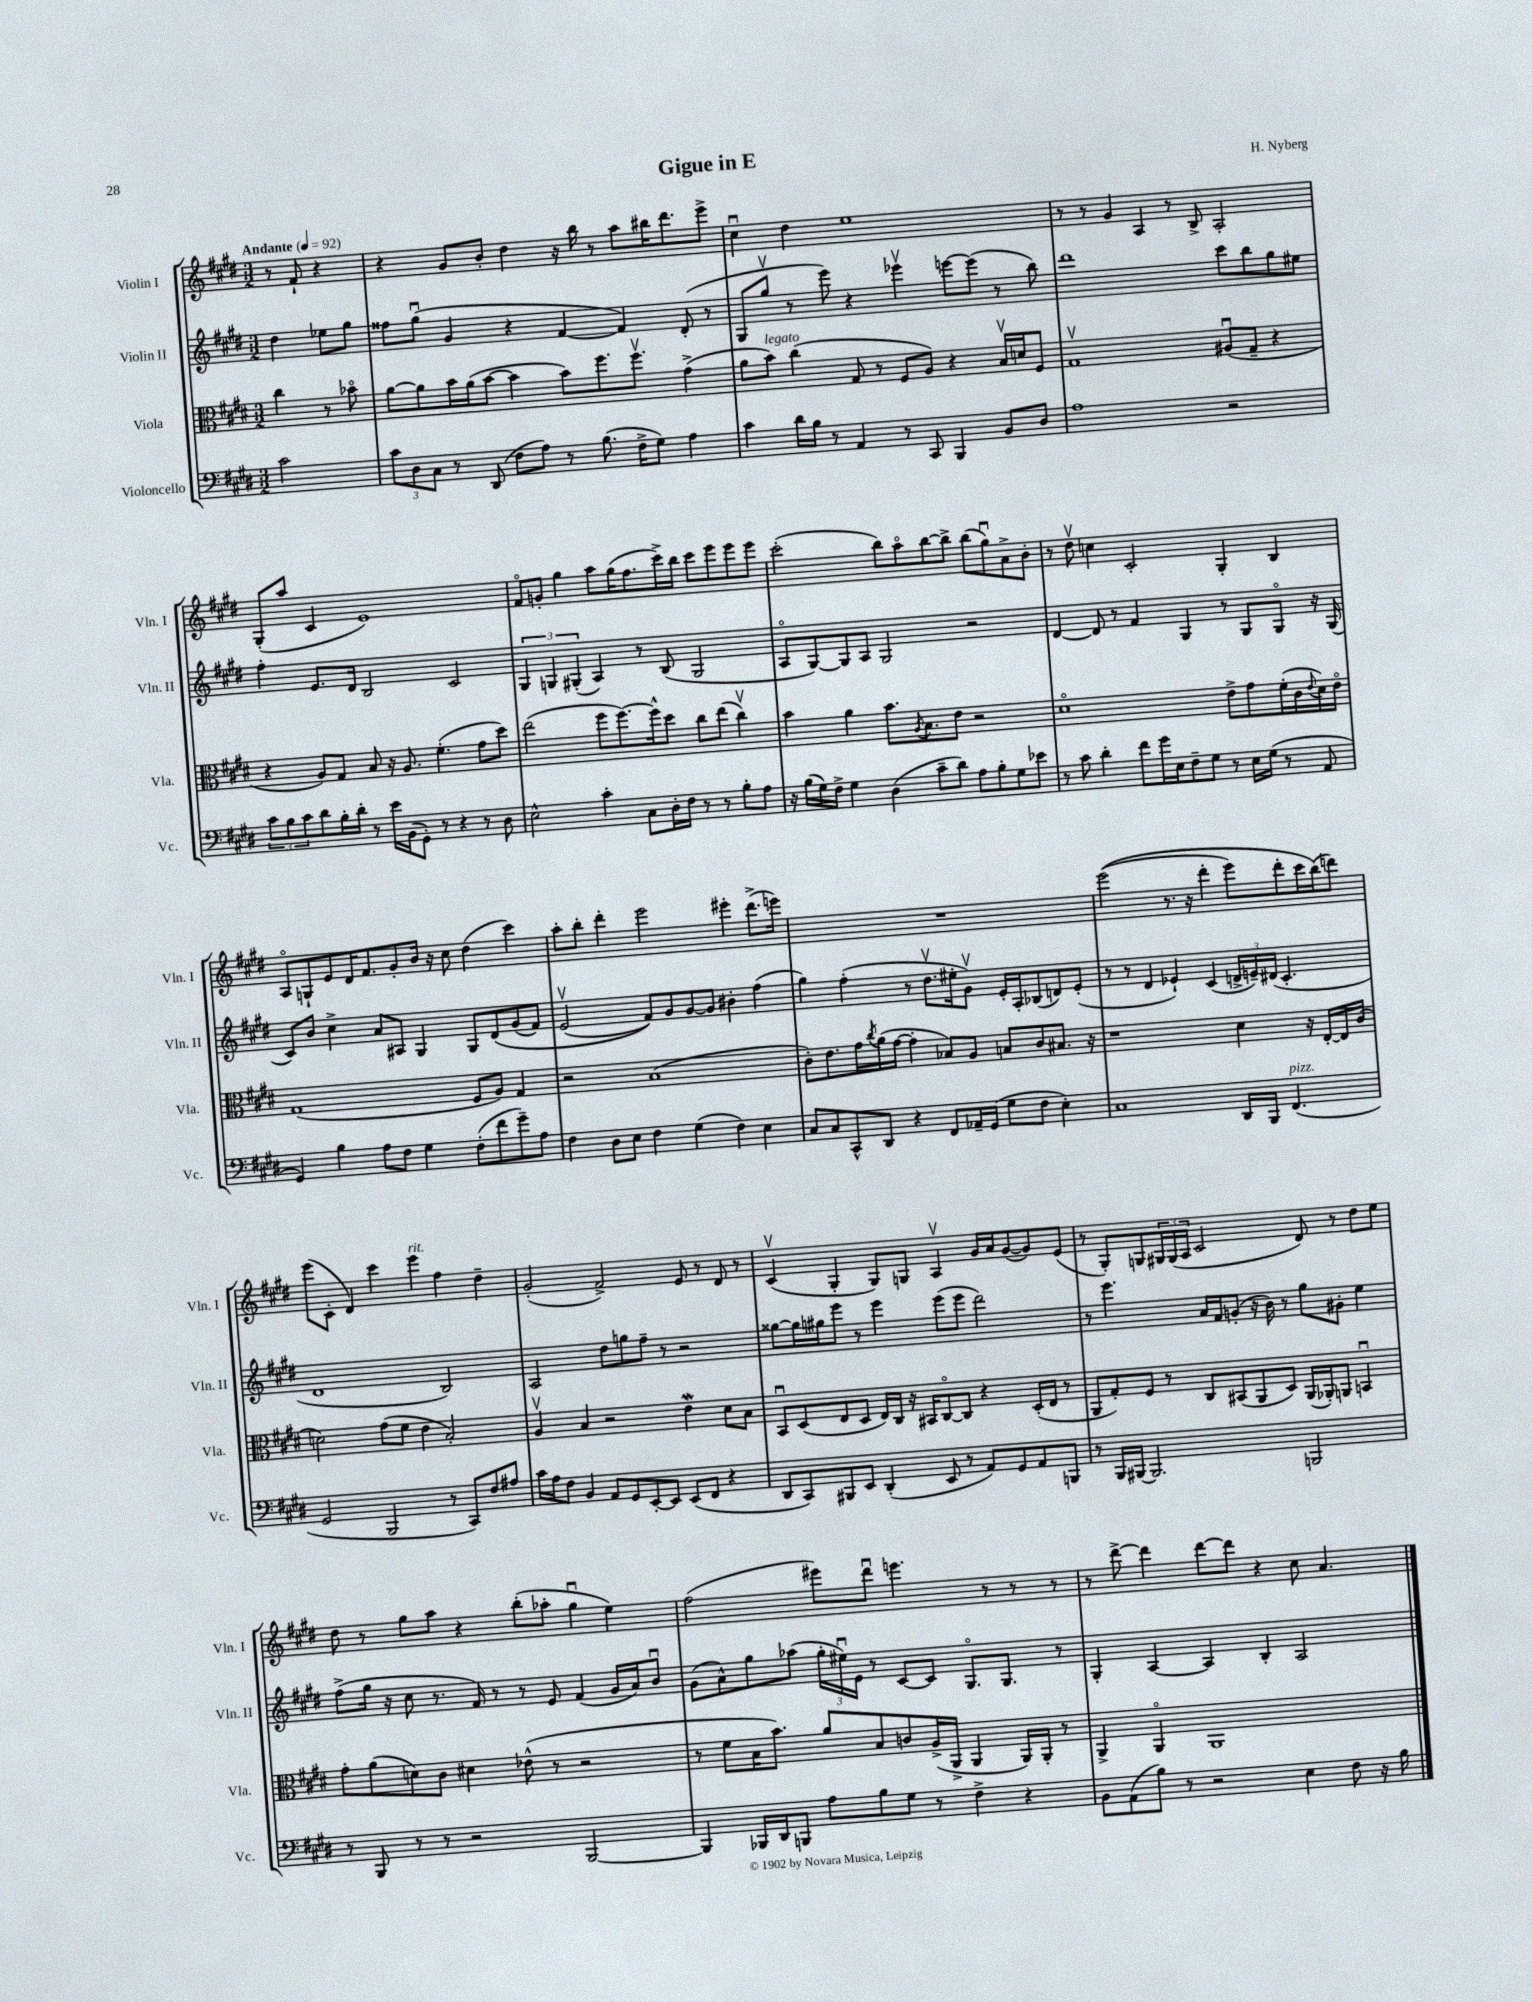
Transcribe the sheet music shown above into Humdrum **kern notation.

**kern	**kern	**kern	**kern
*part4	*part3	*part2	*part1
*staff4	*staff3	*staff2	*staff1
*I"Violoncello	*I"Viola	*I"Violin II	*I"Violin I
*I'Vc.	*I'Vla.	*I'Vln. II	*I'Vln. I
*clefF4	*clefC3	*clefG2	*clefG2
*k[f#c#g#d#]	*k[f#c#g#d#]	*k[f#c#g#d#]	*k[f#c#g#d#]
*M3/2	*M3/2	*M3/2	*M3/2
*MM92	*MM92	*MM92	*MM92
=	=	=	=
!	!	!	!LO:TX:a:B:t=Andante
2c#\	4cc#\	4dd#\	8r
.	.	.	8f#`/
.	8r	8ee-X\L	4r
.	8b-X\	8gg#\J	.
=1	=1	=1	=1
12c#\L	[8a\L	8ff##X\L	4r
12D#\	.	.	.
.	8a\]	(8gg#u\J	.
12C#\J	.	.	.
8r	16b\L	4g#/	8g#/L
.	(16a\J	.	.
(8DD#/	[8b\J	.	8b'/J
8F#\L	4b\]	4r	4dd#\
8A\J)	.	.	.
8r	8b\L)	[4f#/	16r
.	.	.	16bb\
(8.B\	8.ff#\	.	8r
.	.	4f#/])	8aa\L
16F#^\KL	8.ff#v\J	.	.
8G#\J)	.	.	16bb#X\K
.	.	.	8.ddd#\
4A\	(4g#^\	(8d#'/	.
.	.	8r	8eee^\J
=2	=2	=2	=2
4c#\	8a\L	8G#/L	4cc#u\
!	!LO:TX:a:i:t=legato	!	!
.	8b\J)	8gg#v/J	.
16d#\LL	(4cc#\	8r	4dd#\
16B\JJ	.	.	.
8r	.	8eee\)	.
4AA/	8G#/	4r	1ee
.	8r	.	.
8r	8F#/L	4eee-Xv\	.
8CC#/	8A/J)	.	.
4BBB/	4r	[8eeen\L	.
.	.	(8eee\J]	.
8BB/L	16Bv/LL	8r	.
.	16dn/J	.	.
8D#/J	8F#/J	8bb\)	.
=3	=3	=3	=3
1A	1G#v	1ddd#	8r
.	.	.	8r
.	.	.	4g#/
.	.	.	4A/
.	.	.	8r
.	.	.	8B^/
2r	(8A#Xu/L	8ccc#\L	2A'/
.	8G#~/J	8bb\	.
.	4r	8gg#\	.
.	.	8ee#X\J	.
!!LO:LB:g=z
=4	=4	=4	=4
12c#\L	4r	4ff#'\	(8G#'/L
12B\	.	.	.
.	.	.	8aa/J
12c#\	.	.	.
8d#\	8A/L)	8.e/L	4c#/
16B'\L	8G#/J	.	.
16d#'\JJ	.	16d#/Jk	.
8r	8B/	2B/	1e)
16e\LL	16r	.	.
(16BB\J	8.A/	.	.
8GG#'\J)	.	.	.
8r	(4.f#'\	.	.
4r	.	2c#/	.
8r	8g#\L	.	.
8D#\	8dd#\J)	.	.
=5	=5	=5	=5
2E^^\	(2ee\	6G#/	8f#/L
.	.	.	8gn'/J
.	.	6Gn/	.
.	.	.	4gg#\
.	.	(6G#X'/	.
4c#'\	8ff#\L	4A/)	8aa\L
.	[8.ff#\)	.	(16gg#\K
.	.	.	8.ff#\
8C#\L	.	8r	.
.	16ff#^^\k]	.	.
16D#'\L	8dd#\J	(8B/	16ccc#^\L)
16F#\JJ	.	.	16bb\JJ
8r	8cc#\L	2G#/	8ccc#\L
8r	(8ee\J	.	8eee\
8B'\L	4cc#v\)	.	8eee\
8A\J	.	.	8eee\J
=6	=6	=6	=6
16r	4b\	8A/L	(2ccc#'\
(16B\LL	.	.	.
16G#\)	.	[8G#/)	.
16F#^\JJ	.	.	.
4G#\	4a\	8G#/]	.
.	.	8A/J	.
(4D#\	8.b\L	2G#/	8bb\L)
.	.	.	8aa\
.	8qA/	.	.
.	8.B\	.	.
8c#~\L	.	.	[8bb\
8d#\J)	8e\J	.	8bb^\J]
8A\L	2r	2r	(8bb\L
8B'\	.	.	8gg#u\)
8G#\	.	.	8a^\
8e-X\J	.	.	8b'\J
=7	=7	=7	=7
8r	1d#	[4d#/	8r
8c#\	.	.	8dd#v\
4d#'\	.	8d#/]	4ccn\
.	.	8r	.
8f#\L	.	4f#/	2c#'/
16g#\L	.	.	.
16E\J	.	.	.
8F#~\	.	4G#/	.
8G#\J	.	.	.
8r	8e^\L	8r	4G#'/
16E\LL	8g#\	8G#/L	.
(16G#\JJ	.	.	.
8r	(16f#'\L	8G#/J	4B/
.	16c#\	.	.
.	8qqe/	.	.
8AA/	16d#\)	16r	.
.	16e\JJ	(16G#/	.
!!LO:LB:g=z
=8	=8	=8	=8
4GG#/)	(1G#	8c#/L)	8A/L
.	.	8b/J	8Gn`/
4B\	.	4cc#^\	8e/
.	.	.	16d#/K
.	.	.	8.f#/
8A\L	.	8a/L	.
8F#\J	.	8A#X/J	8g#'/
4G#\	.	4G#/	16b/Jk
.	.	.	16r
.	.	.	8cc#\
(8F#'\L	8F#/L	8G#/L	(4dd#\
8f#\	8A/J)	(8d#/	.
8g#~\)	4G#/	(8g#/	4ccc#\)
8A\J	.	8f#/J)	.
=9	=9	=9	=9
4F#\	2r	(2ev/	8aa'\L
.	.	.	8bb'\J
8D#\L	.	.	4ddd#'\
8E\J	.	.	.
4F#\	(1B	8f#/L))	2eee\
.	.	8g#/	.
(4G#\	.	[8g#/	.
.	.	8g#/J]	.
4F#\)	.	4b#X'\	4eee#X'\
4E\	.	(4ff#\	(8.ddd#^\L
.	.	.	16eeen\Jk)
=10	=10	=10	=10
8C#/L	8c#'\L)	4gg#\)	1.r
8C#/	8.e\	.	.
8CC#^^/	.	(4ff#'\	.
.	16g#\L	.	.
.	8qcc#/	.	.
8DD#/J	(16a\	.	.
.	[16g#\JJ	.	.
4r	4g#'\]	8r	.
.	.	8.dd#v\L	.
8FF#/L	8B-X/L)	.	.
.	.	16ee#X'\k	.
16AA-X~/L	8A/J	8g#v\J)	.
(16GG#/JJ	.	.	.
8G#\L	8Bn/L	16e'/LL	.
.	.	16A'/J	.
8F#\J	8c#/	(8B-X/	.
4E'\)	8.B#X/J	8dn/)	.
.	.	(8e'/J	.
.	16r	.	.
=11	=11	=11	=11
1C#	1r	8r	((2eee\
.	.	8r	.
.	.	4d#/	.
.	.	4e-X`/)	8.r
.	.	.	16r
.	.	(4c#/	4ddd#'\
16DD#/LL	4d#\	24dn^/LL	8eee\L)
.	.	24en~/)	.
16BBB/JJ	.	.	.
.	.	(24d#X/JJ	.
!LO:TX:a:i:t=pizz.	!	!	!
(4.FF#/	.	4.c#'/	8ddd#'\
.	16r	.	16ccc#\L
.	[16E'/LL	.	(16bb\J)
.	16E/]	.	8dddn\J)
.	(16c#/JJ	.	.
!!LO:LB:g=z
=12	=12	=12	=12
2GG#/	2dn\)	1d#	(8eee\L
.	.	.	8c#'\J
.	.	.	4d#/)
2BBB/	(8g#\L	.	4ccc#\
.	8f#\J	.	.
!	!	!	!LO:TX:a:i:t=rit.
.	4e\	.	4eee\
8r	2B'/)	2B/)	4ff#\
8CC#/L)	.	.	.
8F#/	.	.	4dd#~\
8A#X/J	.	.	.
=13	=13	=13	=13
16c#\LL	4Av/	2A/	(2g#'/
16A\J	.	.	.
8F#\J	.	.	.
4BB/	4B/	.	.
8AA/L	2r	8dd#\L	2f#^/)
8GG#/	.	8ggn\	.
[8EE'/	.	8ff#~\J	.
8EE/J]	.	8r	.
(8EE/L	4ew\	2r	8e/
8FF#/J	.	.	8r
4r	8d#\L	.	8d#/
.	8B\J	.	8r
=14	=14	=14	=14
8DD#/L	8BBu/L	[8gg##X\L	(4c#v/
8CC#/)	(8D#/	16gg##\L]	.
.	.	16gg#X\J	.
8BBB#X/	8E/	8eee\J	4G#'/
8EE/J	8D#/J	8r	.
(4DD#'/	16E/LL)	4eee\	8G#/L)
.	16C#/JJ	.	.
.	16r	.	8Gn/J
.	16BB#X/KL	.	.
8EE/	[8C#/	(8eee\L	4Av/
8r	8C#/J]	8eee\J	.
8AA/L)	4r	2ddd#\)	16g#/LL
.	.	.	16a/J
8GG#/	.	.	([8g#/
8AA/	(16D#'/LL	.	8g#/])
.	16E/JJ	.	.
8BBBn/J	8r	.	(8e/J
=15	=15	=15	=15
8r	8AA/L	8r	8r
16BBB/LL	8G#'/)	4.eee\	8G#'/L)
[16BBB#X/JJ	.	.	.
2.BBB#/]	8F#/J	.	8Gn/
.	8r	.	24G#X/L
.	.	.	(24G#/
.	.	.	24A/JJ
.	8C#/L	16a/LL	2c#/
.	.	16f#/J	.
.	(8BB#X/	(8gn'/J	.
.	8AA/	16r	.
.	.	16b\)	.
.	8D#/J)	8r	.
2BBBn/	(16AA/LL	8gg#\L	8d#/)
.	16AA-X'/J)	.	.
.	8AAn/J	8g#X'\J	8r
.	4BBnu/	4ee\	8dd#\L
.	.	.	8ee\J
!!LO:LB:g=z
=16	=16	=16	=16
8r	8g#'\L	(8ff#^\L	8dd#\
8BBB/	(8a\	16gg#\Jk	8r
.	.	16r	.
8r	8dn\)	8cc#\	8gg#\L
8r	8c#\J	8.r	8aa\J
2r	4d#X\	.	4r
.	.	16f#/)	.
.	.	8r	.
.	(8e-X^^\	8r	(8bb'\L
.	8r	8e/	8aa-X'\J
[2BBB/	2r	(4f#/	4gg#u\
.	.	16g#/LL	4ee\)
.	.	16a/J)	.
.	.	8bu/J	.
=17	=17	=17	=17
4BBB/]	8r	(8g#\L	(2ff#\
.	8f#\L	8a^^\)	.
16BBB-X/LL	16B\K	8gg#\	.
16DD#/J	8.b\J)	.	.
8BBBn/J	.	(8aa-X\J	.
8A\L	8a/L	24gg#'\LL	8eee#X\L)
.	.	24ee#Xu\)	.
.	.	24e\JJ	.
8B\	8B/	8r	8ddd#u\J
8G#\J	8cn/	[8c#/L	4.eeen\
8r	(16A^/L	8c#/J]	.
.	16AA^/JJ	.	.
4F#^\	4AA/	8.G#/L	.
.	.	.	8r
.	.	8.G#/J	.
4r	16AA/LL)	.	8r
.	16AA'/JJ	.	.
.	8r	8r	8r
=18	=18	=18	=18
8BB\L	4AA^/	4G#'/	8r
(8AA\	.	.	[8ddd#^\
8B\J)	4AA/	[4A/	4ddd#\]
8r	.	.	.
2r	1AA	4A/]	[8ddd#\L
.	.	.	8ddd#\J]
.	.	4B'/	4r
4E\	.	2A/	8cc#\
.	.	.	4.a/
8F#\	.	.	.
16r	.	.	.
16B\	.	.	.
==	==	==	==
*-	*-	*-	*-
